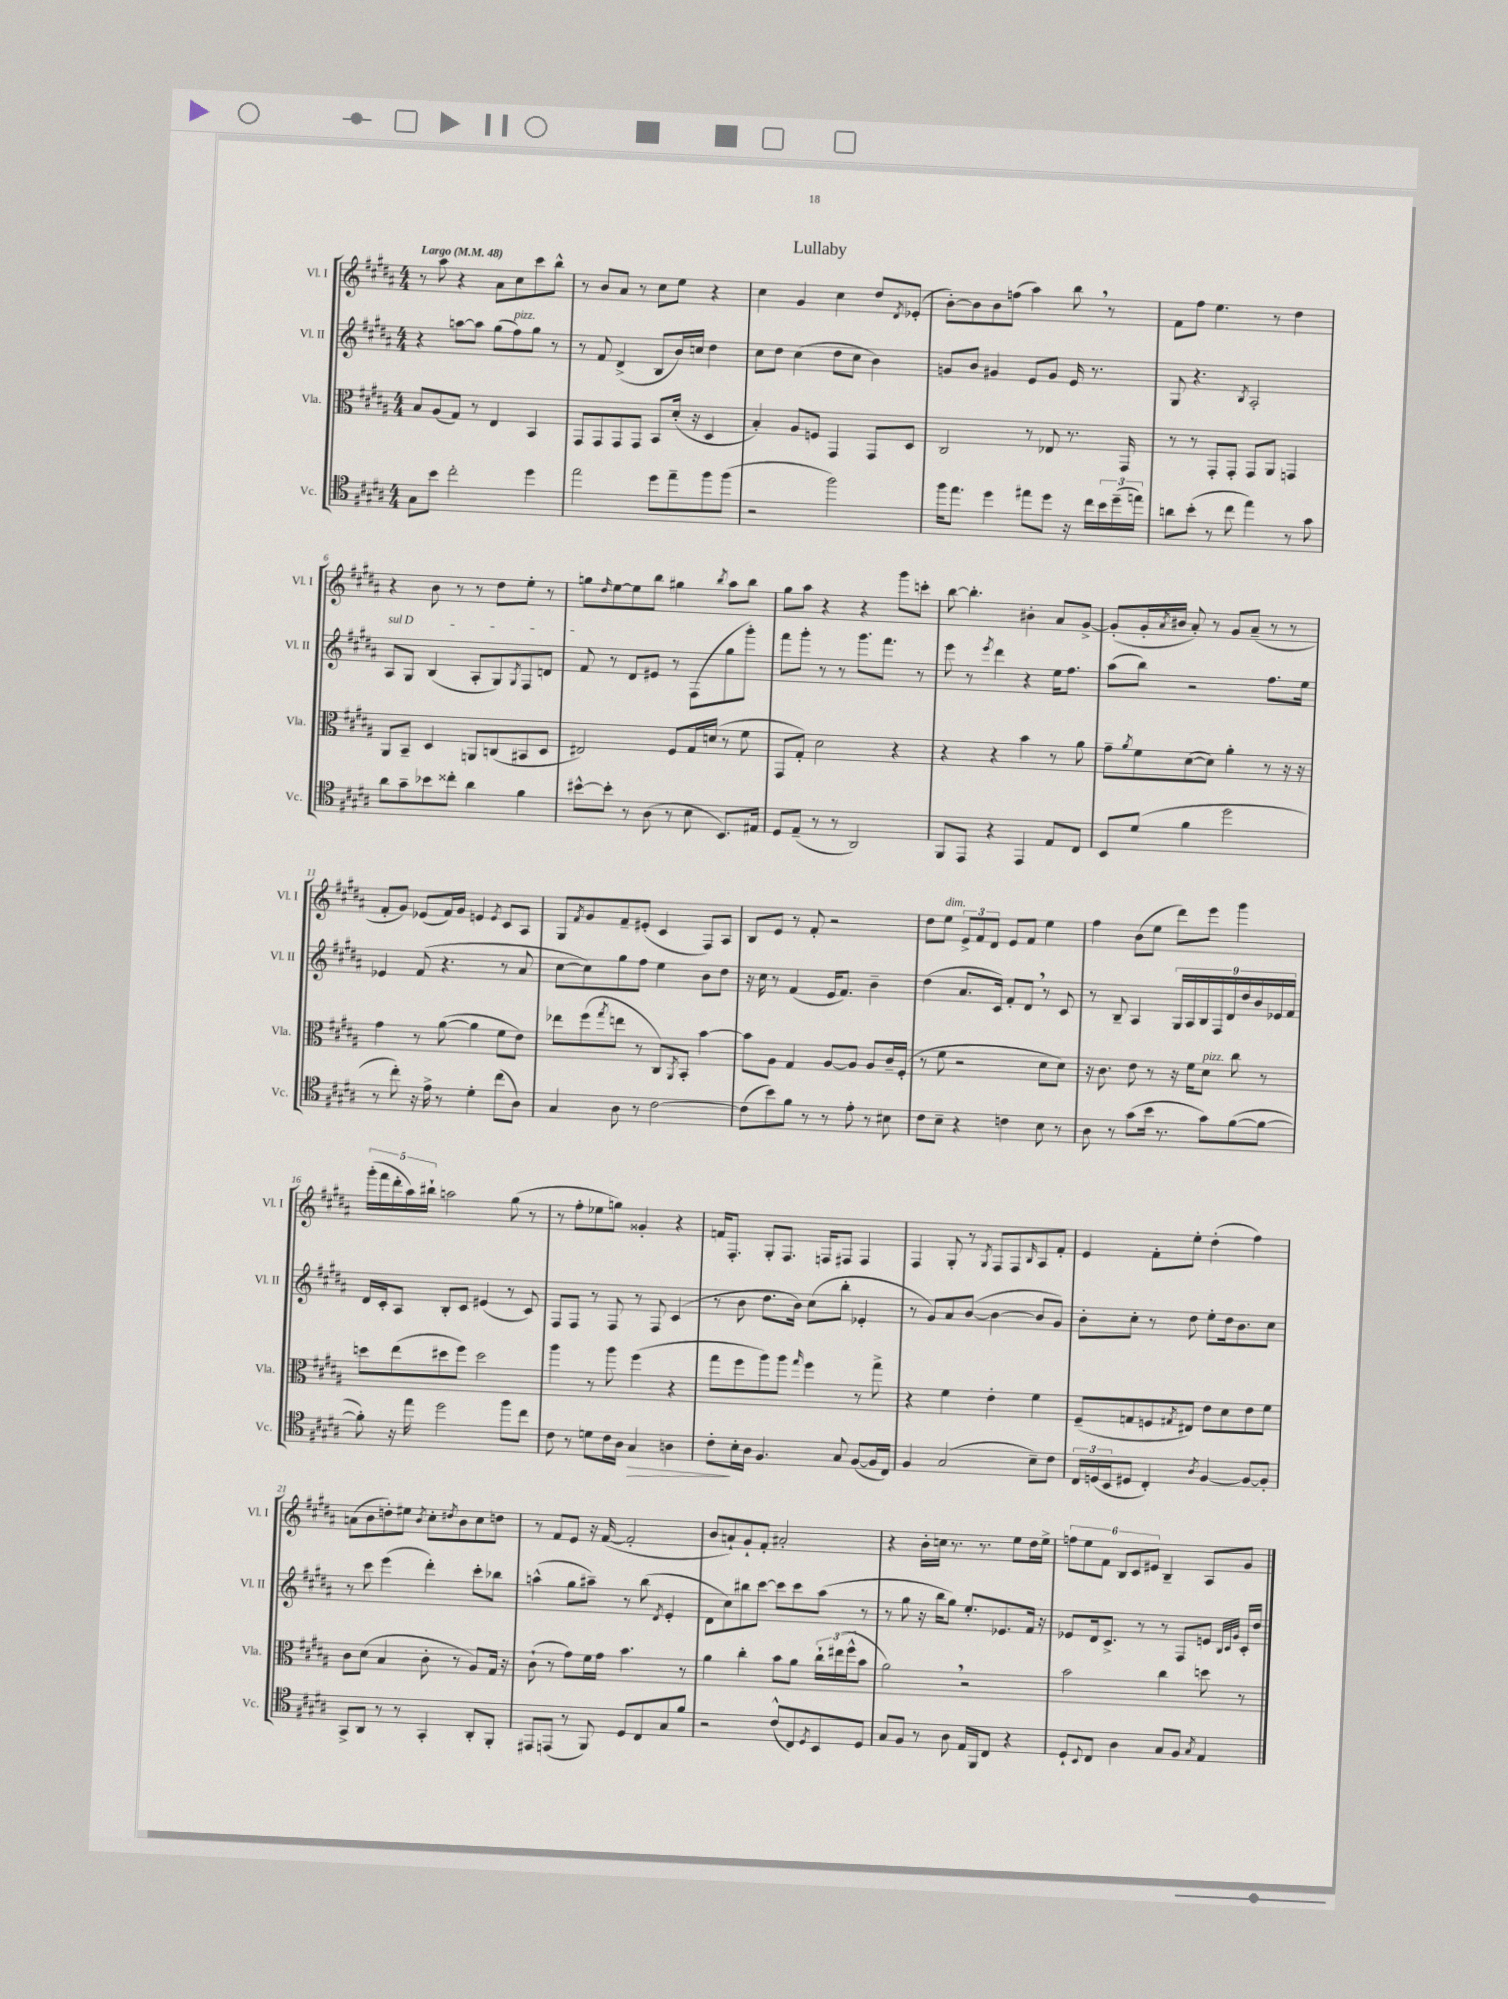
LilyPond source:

\header { title = "Lullaby" }
<<
\new StaffGroup <<
\new Staff = "s0" \with { instrumentName = "Vl. I" shortInstrumentName = "Vl. I" } {
    \clef treble \key b \major \numericTimeSignature \time 4/4 \tempo "Largo" 4 = 48
    r8 ais''8 r4 ais'8 cis''8 cis'''8 b''8-^ |
    r8 b'8 ais'8 r8 cis''8 e''8 r4 |
    cis''4 gis'4 cis''4 dis''8 \acciaccatura { dis'8 } ees'8-.( |
    b'8~-.) b'8 b'8 f''8( ais''4) b''8 \breathe r8 |
    fis'8 fis''8 e''4. r8 dis''4 |
    r4 b'8 r8 r8 dis''8 e''8-. r8 |
    g''8 \grace { dis''16 } e''8~ e''8 b''8 gis''4 \acciaccatura { b''8 } ais''8 b''8 |
    gis''8 ais''8 r4 r4 gis'''8 c'''8-. |
    b''8~ b''4.-. bis'4-. ais'8 gis'8~-> |
    gis'8-.( gis'16-. \acciaccatura { ais'8 } bis'16 ais'8-.) r8 gis'8 ais'8--( r8 r8 |
    fis'8-. gis'8) ees'8( fis'16) gis'16 e'4 \acciaccatura { e'8 } cis'8 ais8 |
    gis8 \acciaccatura { fis'8 } gis'8 fis'8-- eis'8-.( cis'4 fis8) ais8 |
    b8 e'8 r8 fis'8-. r2 |
    dis''8 e''8^\markup { \italic "dim." } \tuplet 3/2 { e'8-> fis'8 dis'8 } e'8 fis'8 e''4 |
    fis''4 b'8( e''8 dis'''8) e'''8 gis'''4 |
    \tuplet 5/4 { gis'''16-.( fis'''16 dis'''16-. ais''16) bis''16-! } a''2 gis''8( r8 |
    r8 fis''8-. ees''8 g''8) gisis'4-. r4 |
    f'16 fis8.-. gis8-. fis8. f16 fis8 fis4 |
    fis4 gis8-. r8 \acciaccatura { gis8 } fis8 fis8 \grace { b16 } ais8 fis'8-. |
    e'4 fis'8-. e''8-. dis''4-.( fis''4) |
    a'8( b'8 d''8-.) eis''8 \acciaccatura { b'8 } cis''8-. \acciaccatura { dis''8 } b'8 cis''8 d''8 |
    r8 fis'8 e'8 r16 fis'16~( fis'2-. |
    b'8 a'8-!) gis'8-! fis'8-. ais'2-. |
    r4 b'16-. c''16 r8. r8. e''8 dis''16 e''16-> |
    \tuplet 6/4 { f''8 e''8 fis'8 b8 cis'8 eis'8 } b4-- ais8 gis'8 \bar "|." |
}
\new Staff = "s1" \with { instrumentName = "Vl. II" shortInstrumentName = "Vl. II" } {
    \clef treble \key b \major \numericTimeSignature \time 4/4
    r4 a''8~ a''8 gis''8( fis''8^\markup { \italic "pizz." }) gis''8 r8 |
    r8 fis'8 dis'4->( b8 b'16) c''16 dis''4 |
    cis''8 dis''8 cis''4( dis''8 cis''8 b'4) |
    g'8 b'8 gis'4 e'8 gis'8 e'16 r8. |
    gis8 r4. \acciaccatura { b8 } ais2-. |
    \once \override TextSpanner.bound-details.left.text = \markup { \italic "sul D" } ais8\startTextSpan gis8 b4( ais8-. gis8) \acciaccatura { gis8 } fis8 d'8 |
    fis'8\stopTextSpan r8 dis'8 eis'8 r8 fis8( gis''8 gis'''8-.) |
    fis'''8 gis'''8-. r8 r8 gis'''8. fis'''8. r8 |
    e'''8 r8 \acciaccatura { e'''8 } dis'''4 r4 e''16 fis''8. |
    ais''8( b''8) r2 fis''8. e''16 |
    ees'4 fis'8( r4. r8 ais'8 |
    cis''8~ cis''8) gis''8 fis''8 e''4 b'8 dis''8 |
    r16 cis''16 r8 fis'4( e'16 fis'8.) b'4-- |
    dis''4( ais'8. cis'16) fis'8-. dis'8 \breathe r8 cis'8 |
    r8 b8-- ais4 \tuplet 9/8 { gis16 ais16 b16 fis16 dis'16 dis''16 b'16 ees'16 fis'16 } |
    dis'16 cis'16-. ais8 b8-. cis'8 eis'4( r8 cis'8) |
    fis8 fis8 r8 fis8 r8 fis8 cis'4( |
    r8 b'8 dis''8. b'16) cis''8( b''8-. ees'4-. |
    r8 gis'8) ais'8 b'8~( b'4~ b'8 gis'8) |
    b'8-. cis''8-. r8 dis''8 e''8-. dis''16 b'8. cis''8 |
    r8 cis'''8 e'''4( dis'''4-.) cis'''8-. bes''8 |
    a''4-^( gis''8 ais''8--) r8 b''8( \acciaccatura { dis'8 } e'4-. |
    dis'8 cis''8) bis''8 cis'''8~ cis'''8 cis'''8 ais''8( r8 |
    r8 gis''8 r16 b''16 gis''8) e''8.-. ees'8. fis'16 r16 |
    ees'8 dis'16 cis'8.-> r8 r8 fis8 e'8 \grace { b32 cis'32 gis'32 } cis'16-. dis''16 \bar "|." |
}
\new Staff = "s2" \with { instrumentName = "Vla." shortInstrumentName = "Vla." } {
    \clef alto \key b \major \numericTimeSignature \time 4/4
    b8 ais8( gis8) r8 e4 b,4 |
    gis,8 gis,8 gis,8 gis,8 b,8 dis'16-.( r16 dis4 |
    b4-.) ais8 f8 gis,4 gis,8 dis8 |
    cis2 r8 ees8 r8. gis,16 |
    r8 r8 gis,8-. gis,8-. gis,8 ais,8 g,4 |
    ais,8 b,8-- dis4 a,8 c8( bis,8 dis8 |
    eis2) fis8 gis16 d'16( r8 fis'8 |
    gis,8 gis8-.) dis'2 r4 |
    r4 r4 b'4 r8 ais'8 |
    gis'8-- \acciaccatura { ais'8 } fis'8 dis'8~( dis'8) ais'4-. r8 r16 r16 |
    gis'4 r8 ais'8~( ais'4 fis'8 e'8) |
    ees''8 fis''8( \acciaccatura { gis''8 } e''8 r8 cis8) \acciaccatura { ais,8 } b,8-. b'4~ |
    b'8 ais8 gis4 ais8~ ais8 ais8 cis'16-- fis16-.( |
    r8 fis'8 r2 dis'8 dis'8) |
    r16 cis'8. e'8 r8 r16 fis'16 dis'8^\markup { \italic "pizz." } cis''8 r8 |
    d''8 e''8( dis''8 fis''8) dis''2 |
    ais''4 r8 ais''8 fis''4( r4 |
    gis''8 fis''8 ais''8) ais''8 \grace { gis''16 } fis''4 r8 gis''8-> |
    r4 fis'4 e'4-. fis'4 |
    fis8--( g8 f8 \acciaccatura { gis8 } eis8) e'8 dis'8 e'8 fis'8 |
    cis'8 dis'8( b4 cis'8-. r8 ais8) gis16 r16 |
    cis'8-!( r8 gis'8) fis'16 gis'16 b'4. r8 |
    ais'4 cis''4-. b'8 ais'8 \tuplet 3/2 { cis''16-! eis''16( fis''16-^ } b'8 |
    ais'2) \breathe r2 |
    b'2 cis''4 d''8 r8 \bar "|." |
}
\new Staff = "s3" \with { instrumentName = "Vc." shortInstrumentName = "Vc." } {
    \clef tenor \key b \major \numericTimeSignature \time 4/4
    gis8 b'8 cis''2-. dis''4 |
    e''2 dis''8 e''8-- fis''8 fis''8( |
    r2 fis''2) |
    fis''16 e''8. dis''4 eis''8 dis''8 r16 cis''16 \tuplet 3/2 { b'16 dis''16--( e''16) } |
    a'8 b'8-.( r8 cis''8 e''4) r8 gis'8 |
    ais'8 gis'8-- bes'8 cisis''8-. ais'4 fis'4 |
    bis'8~-^ bis'8-. r8 ais8( r8 b8 b,8.) eis16 |
    dis8 e8--( r8 r8 ais,2) |
    fis,8 e,8 r4 e,4 e8 cis8 |
    b,8 dis'8( fis'4 dis''2 |
    r8 cis''8-.) r16 e'16-> r8 dis'4-. cis''8( ais8) |
    gis4 ais8 r8 cis'2~ |
    cis'8( b'8) fis'8 r8 r8 e'8-. r8 bis8 |
    cis'8 b8-- r4 c'4 b8 r8 |
    ais8 r8 gis'8( b'16 r8. gis'8) fis'8~( fis'8~ |
    fis'8-.) r16 e''16 dis''2 fis''8 cis''8 |
    cis'8 r8 d'8 cis'16 ais16 gis4\> a4 |
    cis'8-.\! b16-. ais16 fis4. gis8 fis8~( fis16 cis16) |
    fis4 gis2( b8--) cis'8 |
    \tuplet 3/2 { cis16 d16( b,16 } dis8 cis4-.) \acciaccatura { ais8 } fis4~ fis8~ fis8-. |
    gis,8-> ais,8 r8 r8 gis,4-. ais,8-. fis,8-. |
    eis,8 e,8( r8 fis,8) dis8 cis8 gis8 fis'8 |
    r2 cis'8-^( cis8) \acciaccatura { dis8 } b,8 dis8 |
    gis8 fis8 r8 ais8 e16 fis,16 cis8 r4 |
    dis8-! \appoggiatura { b,8 } cis8 ais4 gis8 fis8 \acciaccatura { gis8 } e4 \bar "|." |
}
>>
>>
